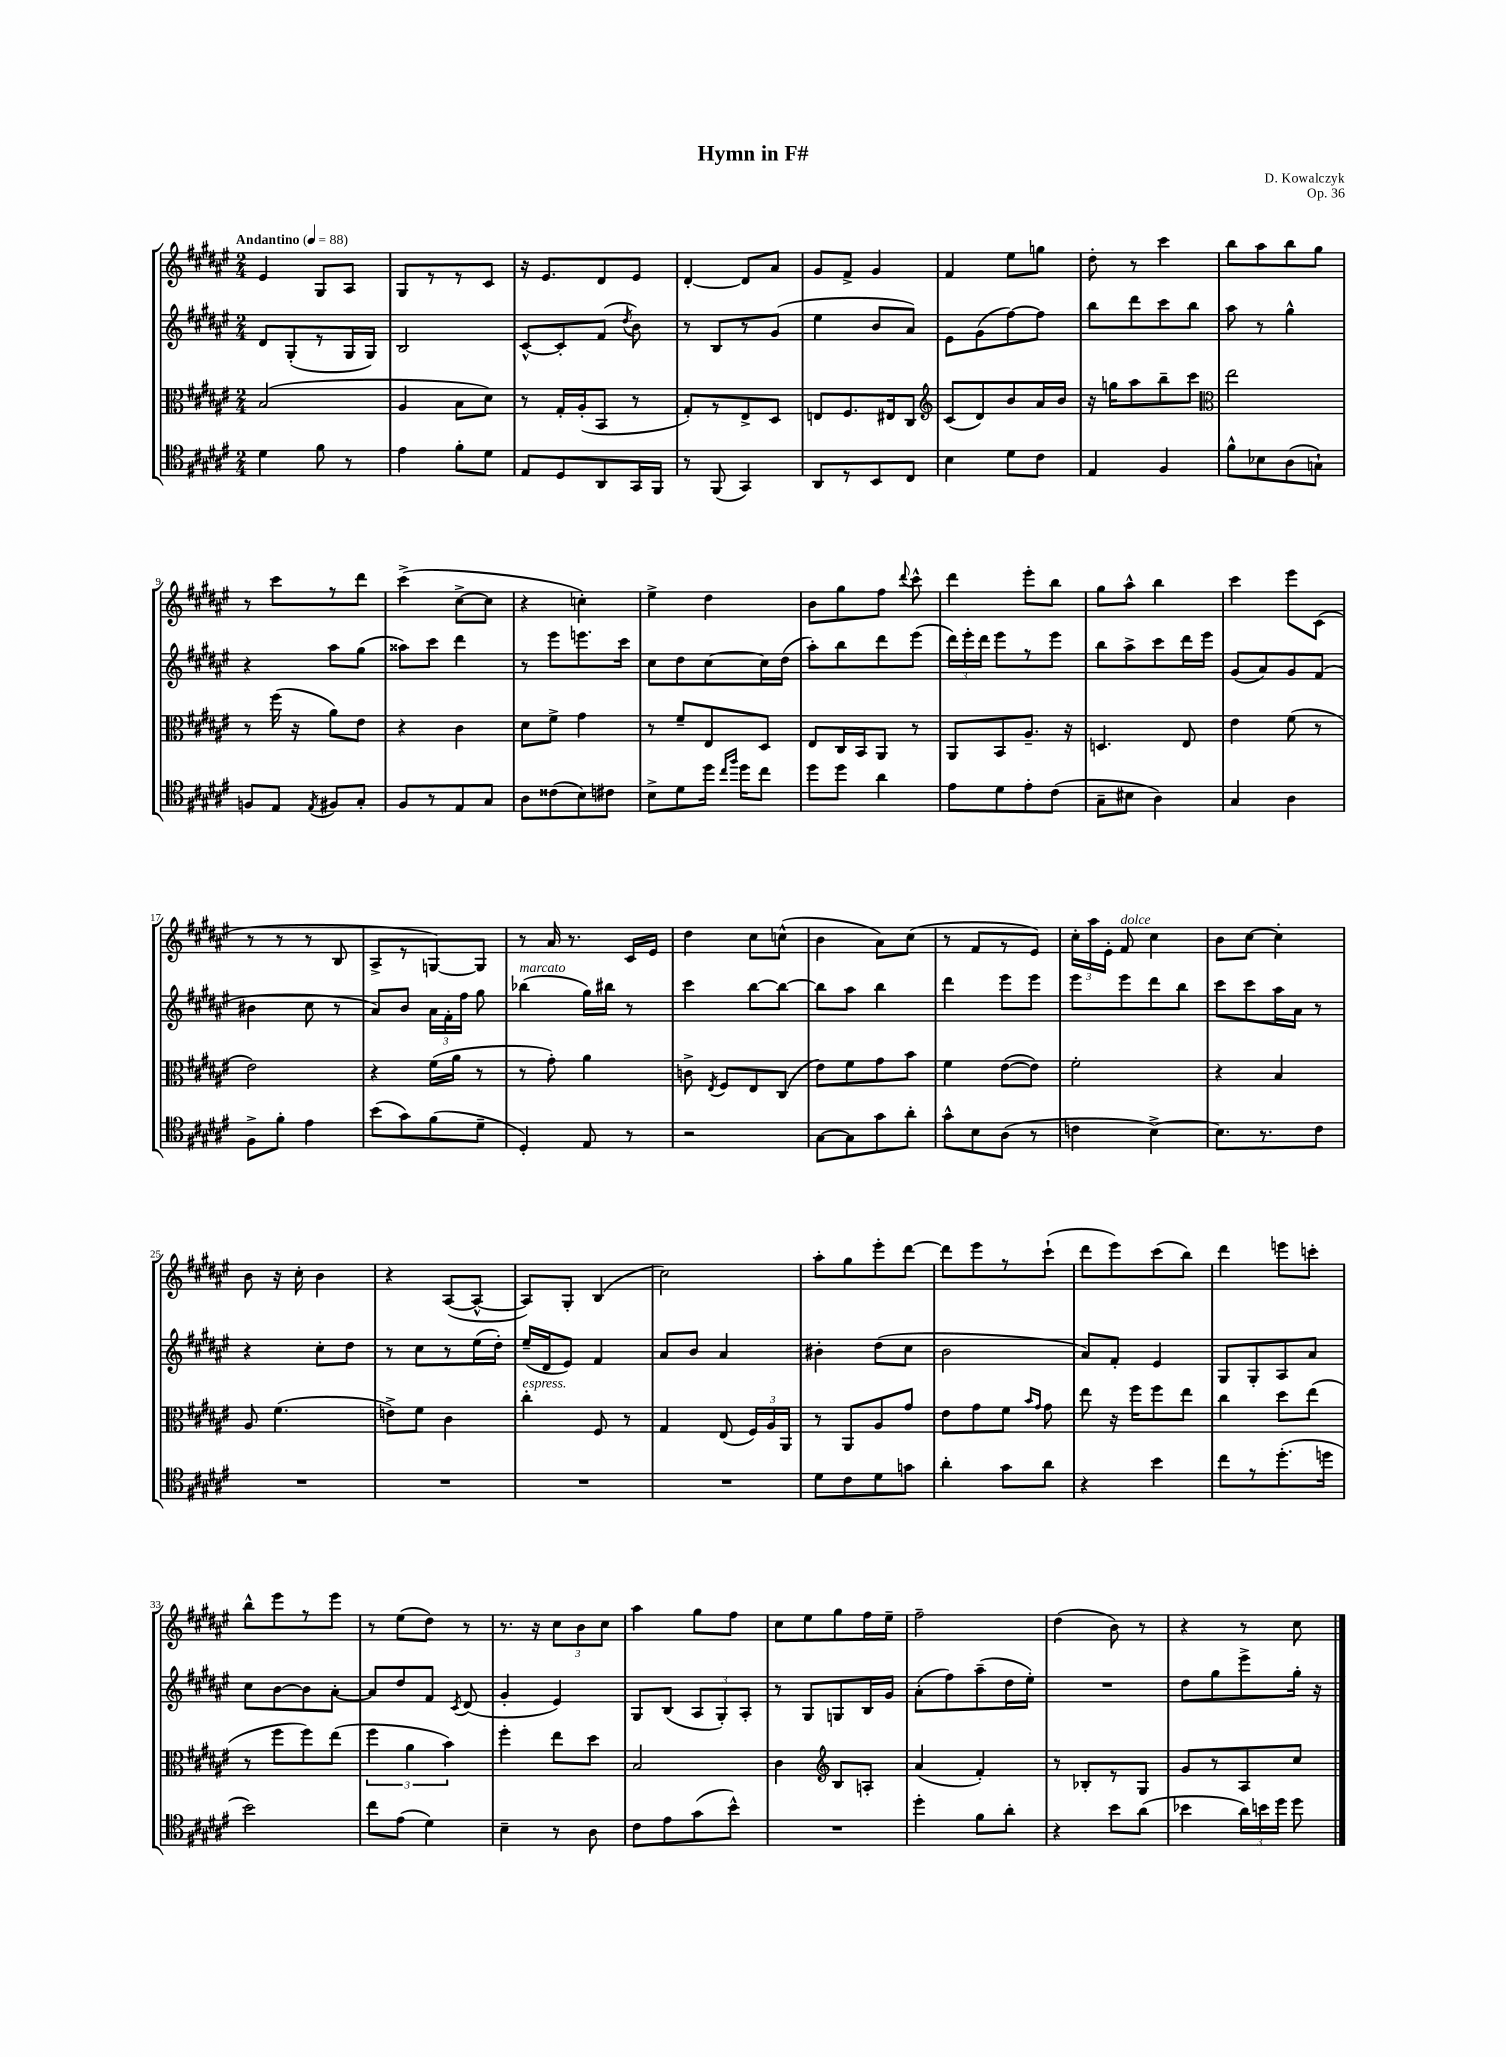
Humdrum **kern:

**kern	**kern	**kern	**kern
*part4	*part3	*part2	*part1
*staff4	*staff3	*staff2	*staff1
*clefC4	*clefC3	*clefG2	*clefG2
*k[f#c#g#d#a#e#]	*k[f#c#g#d#a#e#]	*k[f#c#g#d#a#e#]	*k[f#c#g#d#a#e#]
*M2/4	*M2/4	*M2/4	*M2/4
*MM88	*MM88	*MM88	*MM88
=1	=1	=1	=1
!	!	!	!LO:TX:a:B:t=Andantino
4d#\	(2B/	8d#/L	4e#/
.	.	(8G#'/	.
8f#\	.	8r	8G#/L
8r	.	16G#/L	8A#/J
.	.	16G#/JJ)	.
=2	=2	=2	=2
4e#\	4A#/	2B/	8G#/L
.	.	.	8r
8f#'\L	8B\L	.	8r
8d#\J	8d#\J)	.	8c#/J
=3	=3	=3	=3
8E#/L	8r	[8c#^^/L	16r
.	.	.	8.e#/L
8D#/	16G#'/LL	8c#'/]	.
.	(16A#'/J	.	.
8AA#/	8BB/J	(8f#/J	8d#/
.	.	8qdd#/	.
16GG#/L	8r	8b\)	8e#/J
16FF#/JJ	.	.	.
=4	=4	=4	=4
8r	8G#'/L)	8r	[4d#'/
(8FF#/	8r	8B/L	.
4GG#/)	8E#^/	8r	8d#/L]
.	8D#/J	(8g#/J	8a#/J
=5	=5	=5	=5
8AA#/L	8En/L	4ee#\	8g#/L
8r	8.F#/	.	8f#^/J
8BB/	.	8b/L	4g#/
.	16E#X/k	.	.
8C#/J	8C#/J	8a#/J)	.
=6	=6	=6	=6
*	*clefG2	*	*
4B\	(8c#/L	8e#\L	4f#/
.	8d#/)	(8g#\	.
8d#\L	8b/	[8ff#\)	8ee#\L
8c#\J	16a#/L	8ff#\J]	8ggn\J
.	16b/JJ	.	.
=7	=7	=7	=7
4E#/	16r	8bb\L	8dd#'\
.	16ggn\KL	.	.
.	8aa#\	8ddd#\	8r
4F#/	8bb~\	8ccc#\	4ccc#\
.	8ccc#\J	8bb\J	.
=8	=8	=8	=8
*	*clefC3	*	*
8f#^^\L	2ee#\	8aa#\	8bb\L
8B-X\	.	8r	8aa#\
(8A#\	.	4gg#^^\	8bb\
8Gn`\J)	.	.	8gg#\J
!!LO:LB:g=z
=9	=9	=9	=9
8Fn/L	8r	4r	8r
8E#/J	(16ff#\	.	8ccc#\L
.	16r	.	.
8qE#/	.	.	.
8F#X/L	8a#\L)	8aa#\L	8r
8G#'/J	8e#\J	(8gg#\J	8ddd#\J
=10	=10	=10	=10
8F#/L	4r	8aa##X\L)	(4ccc#^\
8r	.	8ccc#\J	.
8E#/	4c#\	4ddd#\	[8cc#^\L
8G#/J	.	.	8cc#\J]
=11	=11	=11	=11
8A#\L	8d#\L	8r	4r
(8c##X\	8f#^\J	8eee#\L	.
8B\)	4g#\	8.eeen\	4ccn'\)
8c#X\J	.	.	.
.	.	16ccc#\Jk	.
=12	=12	=12	=12
8B^\L	8r	8cc#\L	4ee#^\
8d#\	8f#~/L	8dd#\	.
16dd#\Jk	8E#/	[8cc#\	4dd#\
16qqcc#/LL	.	.	.
16qqff#/JJ	.	.	.
16dd#\KL	.	.	.
8cc#\J	8D#/J	16cc#\L]	.
.	.	(16dd#\JJ	.
=13	=13	=13	=13
8dd#\L	8E#/L	8aa#'\L)	8b\L
8dd#\J	16C#/L	8bb\	8gg#\
.	16BB/J	.	.
4a#\	8AA#/J	8ddd#\	8ff#\J
.	.	.	8qqddd#/
.	8r	(8eee#\J	8ccc#^^\
=14	=14	=14	=14
8e#\L	8AA#/L	24ddd#\LL)	4ddd#\
.	.	24eee#'\	.
.	.	24ddd#\JJ	.
8d#\	8BB/	8eee#\L	.
8e#'\	8.A#~/J	8r	8eee#'\L
(8c#\J	.	8eee#\J	8bb\J
.	16r	.	.
=15	=15	=15	=15
8G#~\L	4.Dn/	8bb\L	8gg#\L
8B#X\J	.	8aa#^\	8aa#^^\J
4A#\)	.	8ccc#\	4bb\
.	8E#/	16ddd#\L	.
.	.	16eee#\JJ	.
=16	=16	=16	=16
4G#/	4e#\	(8g#/L	4ccc#\
.	.	8a#/)	.
4A#\	(8f#\	8g#/	8eee#\L
.	8r	(8f#/J	(8c#\J
!!LO:LB:g=z
=17	=17	=17	=17
8F#^\L	2e#\)	4b#X\	8r
8f#'\J	.	.	8r
4e#\	.	8cc#\	8r
.	.	8r	8B/
=18	=18	=18	=18
(8b\L	4r	8a#/L)	8A#^/L
8g#\)	.	8b/J	8r
(8f#\	(16f#\LL	24a#\LL	[8Gn/)
.	.	24f#'\	.
.	16a#\JJ	.	.
.	.	24ff#\JJ	.
8d#~\J	8r	8gg#\	8G/J]
=19	=19	=19	=19
!	!	!LO:TX:a:i:t=marcato	!
4D#'/)	8r	(4bb-X\	8r
.	8g#'\)	.	16a#/
.	.	.	8.r
8E#/	4a#\	16gg#\LL)	.
.	.	16bb#X\JJ	.
8r	.	8r	16c#/LL
.	.	.	16e#/JJ
=20	=20	=20	=20
2r	8cn^\	4ccc#\	4dd#\
.	8qE#/	.	.
.	8F#/L	.	.
.	8E#/	[8bb\L	8cc#\L
.	(8C#/J	8bb\J_	(8ccn^^\J
=21	=21	=21	=21
[8G#\L	8e#\L)	8bb\L]	4b\
8G#\]	8f#\	8aa#\J	.
8g#\	8g#\	4bb\	8a#\L)
8a#'\J	8b\J	.	(8cc#\J
=22	=22	=22	=22
8g#^^\L	4f#\	4ddd#\	8r
8B\	.	.	8f#/L
(8A#\J	([8e#\L	8eee#\L	8r
8r	8e#\J])	8eee#\J	8e#/J)
=23	=23	=23	=23
4cn\	2f#'\	8eee#\L	24cc#'\LL
.	.	.	24aa#\
.	.	.	24e#'\JJ
!	!	!	!LO:TX:a:i:t=dolce
.	.	8eee#\	8f#/
[4B^\)	.	8ddd#\	4cc#\
.	.	8bb\J	.
=24	=24	=24	=24
8.B\L]	4r	8ccc#\L	8b\L
.	.	8ccc#\	[8cc#\J
8.r	.	.	.
.	4B/	16aa#\L	4cc#'\]
.	.	16a#\JJ	.
8c#\J	.	8r	.
!!LO:LB:g=z
=25	=25	=25	=25
2r	8A#/	4r	8b\
.	(4.f#\	.	16r
.	.	.	16cc#'\
.	.	8cc#'\L	4b\
.	.	8dd#\J	.
=26	=26	=26	=26
2r	8en^\L)	8r	4r
.	8f#\J	8cc#\L	.
.	4c#\	8r	([8A#/L
.	.	(16ee#\L	8A#^^/J_
.	.	16dd#'\JJ)	.
=27	=27	=27	=27
!	!LO:TX:a:i:t=espress.	!	!
2r	4cc#'\	(16ee#~/LL	8A#/L])
.	.	16d#/J	.
.	.	8e#/J)	8G#'/J
.	8F#/	4f#/	(4B/
.	8r	.	.
=28	=28	=28	=28
2r	4G#/	8a#/L	2cc#\)
.	.	8b/J	.
.	(8E#/	4a#/	.
.	24F#/LL)	.	.
.	24A#/	.	.
.	24AA#/JJ	.	.
=29	=29	=29	=29
8d#\L	8r	4b#X'\	8aa#'\L
8c#\	8AA#/L	.	8gg#\
8d#\	8A#/	(8dd#\L	8eee#'\
8gn\J	8g#/J	8cc#\J	[8ddd#\J
=30	=30	=30	=30
4a#'\	8e#\L	2b\	8ddd#\L]
.	8g#\	.	8eee#\
8g#\L	8f#\J	.	8r
.	16qqb/LL	.	.
.	16qqg#/JJ	.	.
8a#\J	8g#\	.	(8ccc#`\J
=31	=31	=31	=31
4r	8ee#\	8a#/L)	8ddd#\L
.	16r	8f#'/J	8eee#\)
.	16ff#\KL	.	.
4b\	8ff#\	4e#/	(8ccc#\
.	8ee#\J	.	8bb\J)
=32	=32	=32	=32
8cc#\L	4cc#\	8G#/L	4ddd#\
8r	.	8G#'/	.
(8.dd#'\	8dd#\L	8A#/	8eeen\L
.	(8ee#\J	8a#/J	8cccn'\J
16ddn\Jk	.	.	.
!!LO:LB:g=z
=33	=33	=33	=33
2b\)	8r	8cc#\L	8bb^^\L
.	8ff#\L	[8b\	8eee#\
.	8ff#\)	8b\]	8r
.	(8ee#\J	[8a#'\J	8eee#\J
=34	=34	=34	=34
8cc#\L	6ff#\	8a#/L]	8r
(8e#\J	.	8dd#/	(8ee#\L
.	6a#\	.	.
4d#\)	.	8f#/J	8dd#\J)
.	6b\)	.	.
.	.	8qc#/	.
.	.	(8d#/	8r
=35	=35	=35	=35
4B~\	4ff#'\	4g#'/	8.r
.	.	.	16r
8r	8ee#\L	4e#/)	12cc#\L
.	.	.	12b\
8A#\	8dd#\J	.	.
.	.	.	12cc#\J
=36	=36	=36	=36
8c#\L	2B/	8G#/L	4aa#\
8e#\	.	(8B/J	.
(8g#\	.	12A#/L	8gg#\L
.	.	12G#'/)	.
8b^^\J)	.	.	8ff#\J
.	.	12A#'/J	.
=37	=37	=37	=37
2r	4c#\	8r	8cc#\L
.	.	8G#/L	8ee#\
*	*clefG2	*	*
.	8B/L	8Gn/	8gg#\
.	8An'/J	16B/L	16ff#\L
.	.	16g#/JJ	16ee#~\JJ
=38	=38	=38	=38
4dd#'\	(4a#/	(8a#'\L	2ff#~\
.	.	8ff#\)	.
8f#\L	4f#'/)	(8aa#~\	.
8a#'\J	.	16dd#\L	.
.	.	16ee#'\JJ)	.
=39	=39	=39	=39
4r	8r	2r	(4dd#\
.	8B-X'/L	.	.
8b\L	8r	.	8b\)
(8a#\J	8G#/J	.	8r
=40	=40	=40	=40
4b-X\	8g#/L	8dd#\L	4r
.	8r	8gg#\	.
24a#\LL)	8A#/	8eee#^\	8r
24bn\	.	.	.
24dd#\JJ	.	.	.
8dd#\	8cc#/J	16gg#'\Jk	8cc#\
.	.	16r	.
==	==	==	==
*-	*-	*-	*-
